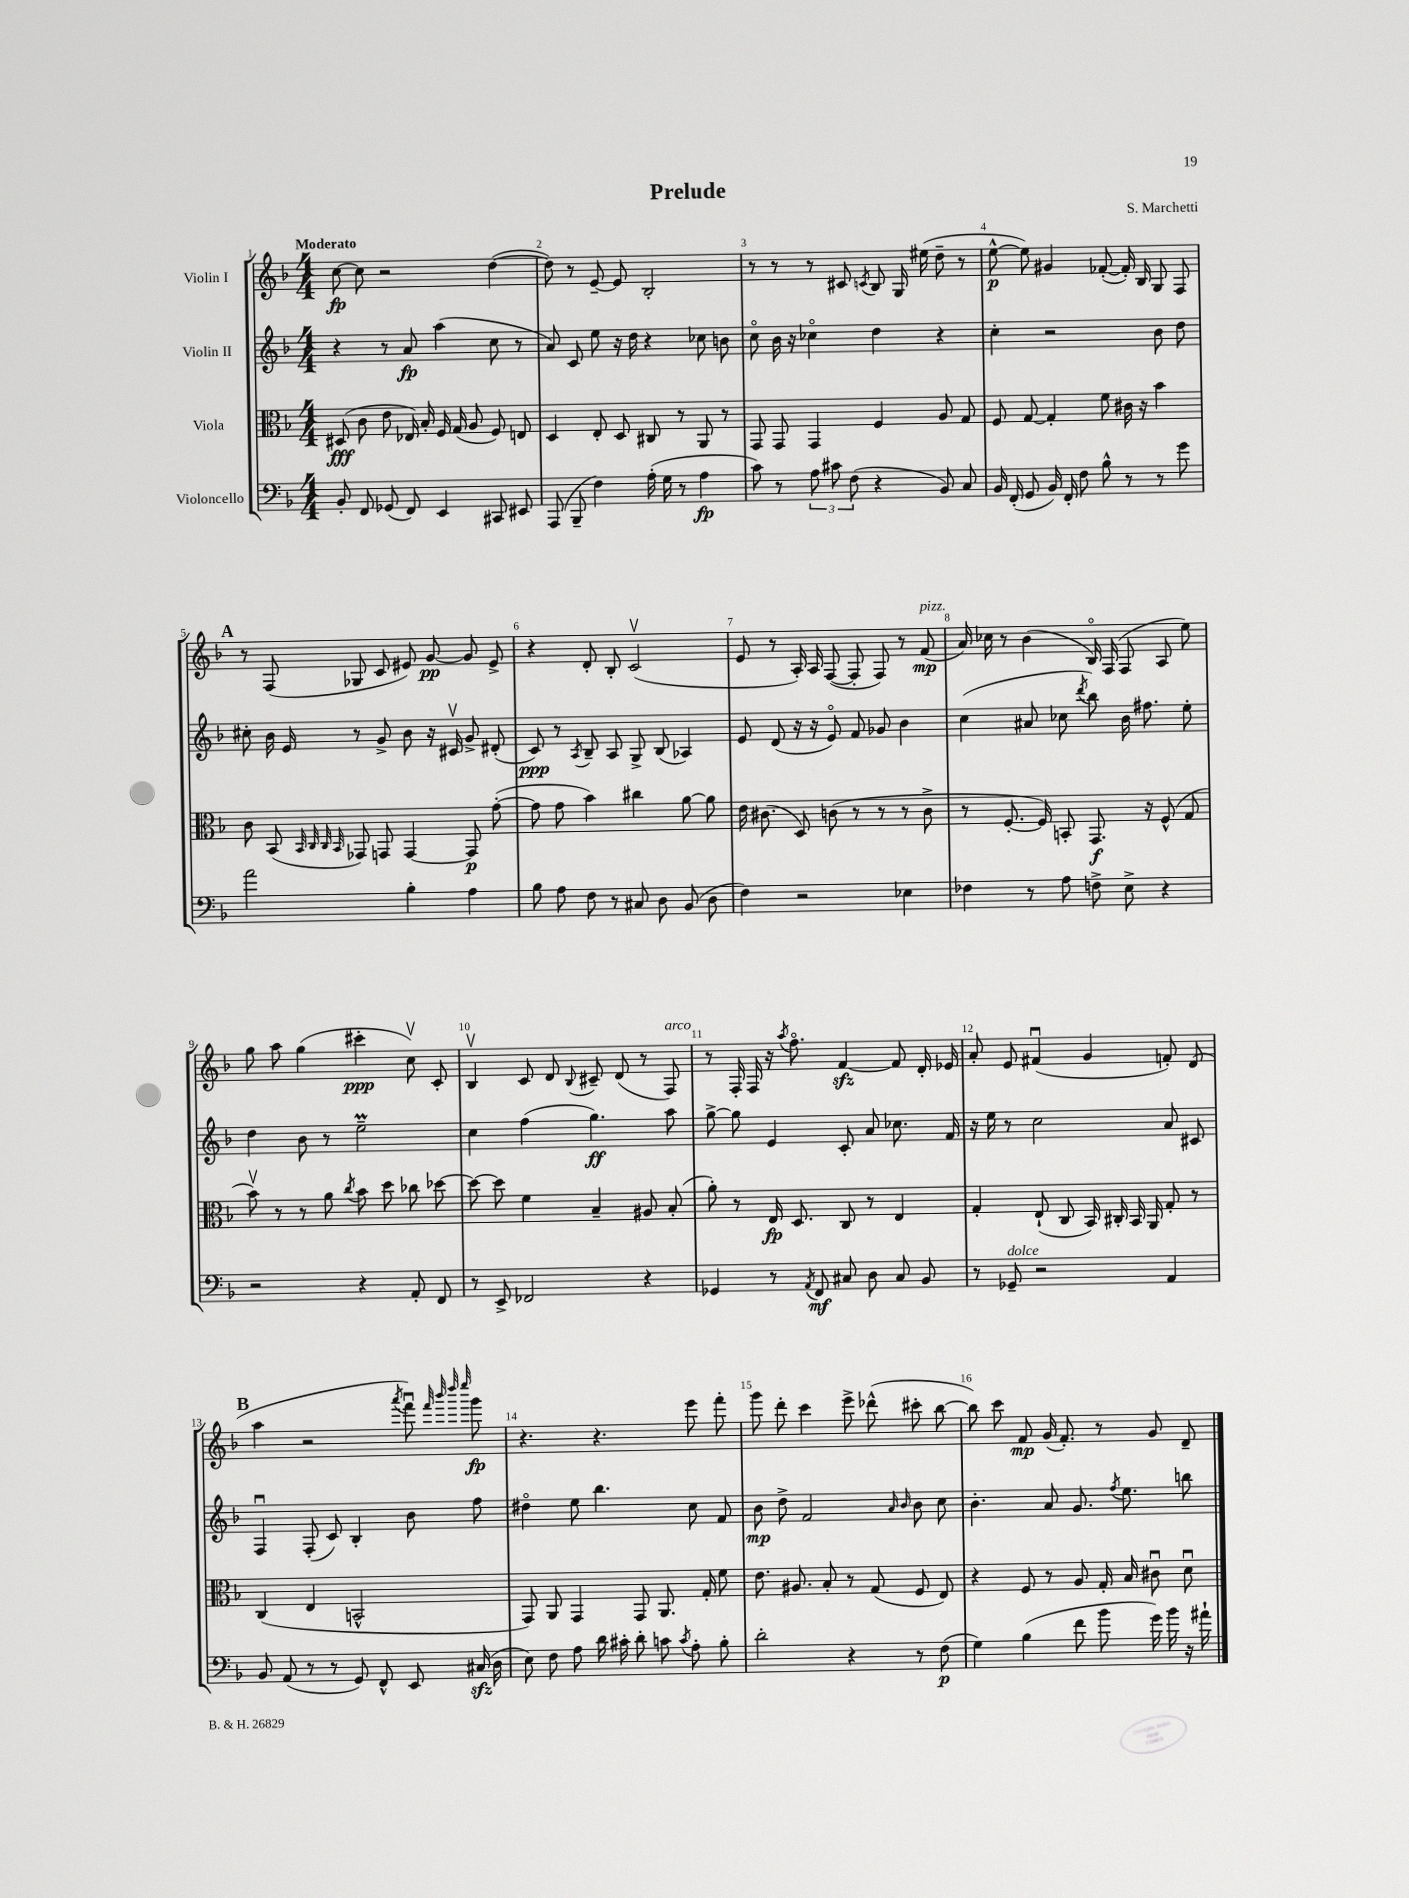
\header { title = "Prelude" composer = "S. Marchetti" }
<<
\new StaffGroup <<
\new Staff = "s0" \with { instrumentName = "Violin I" } {
    \clef treble \key f \major \numericTimeSignature \time 4/4 \tempo "Moderato"
    \autoBeamOff c''8~\fp c''8 r2 d''4~( |
    d''8) r8 e'8~-- e'8 bes2-. |
    r8 r8 r8 cis'8 \acciaccatura { c'8 } bes8 g16 eis''16( d''8-- r8 |
    e''8~-^\p e''8) gis'4 fes'8~-.( fes'16-.) bes16 g8 f8 |
    \mark \markup { \bold "A" } r8 f8( ges8 c'8 eis'8) g'8~\pp g'8 eis'8-> |
    r4 d'8-. bes8-. c'2\upbow( |
    e'8 r8 a16-.) a16 f8~( f8-. f8) r8 f'8\mp^\markup { \italic "pizz." }( |
    a'16) ces''16 r8 bes'4( bes16\flageolet) f16( f8 a8 e''8) |
    g''8 a''8 g''4( cis'''4-.\ppp c''8\upbow) c'8-. |
    bes4\upbow c'8 d'8 \appoggiatura { bes8 } cis'8-- d'8( r8 f8^\markup { \italic "arco" }) |
    r8 f16-. f16 r16 \acciaccatura { a''8 } f''8.\flageolet f'4~\sfz f'8 d'16-. ees'16 |
    a'8-. e'8 fis'4\downbow( g'4 f'8-.) d'8( |
    \mark \markup { \bold "B" } a''4 r2 \acciaccatura { a'''8 } f'''8\downbow) \grace { f'''32 bes'''32 d''''32 e''''32 } g'''8\fp |
    r4. r4. e'''8 f'''8-. |
    g'''8 d'''8-. c'''4 e'''8-> des'''8-^( cis'''8-. bes''8~ |
    bes''8) c'''8 f'8\mp g'16( f'8.-.) r8 g'8 d'8-- \bar "|." |
}
\new Staff = "s1" \with { instrumentName = "Violin II" } {
    \clef treble \key f \major \numericTimeSignature \time 4/4
    \autoBeamOff r4 r8 a'8\fp a''4( c''8 r8 |
    a'8) c'8 e''8 r16 d''16 r4 ces''8 b'8 |
    c''8\flageolet bes'16 r16 ces''4\flageolet d''4 r4 |
    c''4-. r2 bes'8 d''8 |
    \mark \markup { \bold "A" } cis''8-. bes'16 e'16 r8 g'8-> bes'8 r16 cis'16\upbow g'8-> dis'8-.( |
    c'8\ppp) r8 \acciaccatura { a8 } bes8-- a8 g8-> bes8( aes4) |
    e'8 d'8( r16 r16 e'8\flageolet) f'8 ges'8 bes'4 |
    c''4( ais'8 ces''8 \acciaccatura { d'''8 } bes''8) bes'16 fis''8. e''8-. |
    d''4 bes'8 r8 e''2--\prall |
    c''4 f''4( g''4.\ff) a''8 |
    g''8~-> g''8 e'4 c'8-. a'8 ces''8. f'16 |
    r16 e''16 r8 c''2 a'8 cis'8 |
    \mark \markup { \bold "B" } f4\downbow f8-.( c'8) bes4-. bes'8 f''8 |
    dis''4\flageolet e''8 bes''4. c''8 f'8 |
    bes'8\mp d''8-> f'2 \grace { a'16 bes'16 } bes'8 c''8 |
    bes'4.-. a'8 g'8. \acciaccatura { f''8 } e''8. b''8 \bar "|." |
}
\new Staff = "s2" \with { instrumentName = "Viola" } {
    \clef alto \key f \major \numericTimeSignature \time 4/4
    \autoBeamOff dis8\fff( c'8 e'8 ees16) bes16-. f16 g16( a8 f8) e8 |
    d4 e8-. d8 cis8 r8 a,8 r8 |
    g,8 g,8 g,4 f4 a8 g8 |
    f8 g8~ g4-. f'8 cis'16 r16 bes'4 |
    \mark \markup { \bold "A" } c'8 bes,8( \grace { bes,32 c32 c32 bes,32 } ges,8) g,8 g,4~ g,8\p g'8~-.( |
    g'8 g'8 bes'4) cis''4 a'8~ a'8 |
    e'16 cis'8.( d8) c'8( r8 r8 r8 c'8-> |
    r8 f8.~-. f16) b,8-. g,8.\f r16 f8-^( g8 |
    bes'8\upbow) r8 r8 a'8 \acciaccatura { c''8 } bes'8 d''8 ces''8 des''8~ |
    des''8~ des''8 f'4 bes4-- ais8 bes8-.( |
    a'8-.) r8 e16\fp d8. c8 r8 e4 |
    g4-. e8-!( c8 bes,16) cis16-. bes,16 a,16 g8-. r8 |
    \mark \markup { \bold "B" } c4( e4 b,2-^ |
    g,8) a,8 g,4 g,8 a,8. g16-. f'8 |
    e'8. ais8. bes8-. r8 g8( f8 e8) |
    r4 f8 r8 a8 g16-. bes16 cis'8\downbow d'8\downbow \bar "|." |
}
\new Staff = "s3" \with { instrumentName = "Violoncello" } {
    \clef bass \key f \major \numericTimeSignature \time 4/4
    \autoBeamOff bes,8-. f,8 ges,8( f,8) e,4 cis,8 eis,8 |
    a,,8( bes,,8-- f4) a16-.( g16 r8 a4\fp |
    c'8) r8 \tuplet 3/2 { a8 cis'8 f8( } r4 bes,8) c8 |
    bes,16 f,16-.( g,8 bes,16) f,16-. f8 bes8-^ r8 r8 g'8 |
    \mark \markup { \bold "A" } a'2 bes4-. a4 |
    bes8 a8 f8 r8 cis8 d8 bes,8( d8 |
    f4) r2 ees4 |
    fes4 r8 a8 f8-> e8-> r4 |
    r2 r4 a,8-. f,8 |
    r8 e,8-> fes,2 r4 |
    ges,4 r8 \acciaccatura { a,8 } f,8\mf cis8 d8 cis8 bes,8 |
    r8 ges,8--^\markup { \italic "dolce" } r2 a,4 |
    \mark \markup { \bold "B" } bes,8 a,8( r8 r8 g,8) f,8-^ e,8 cis16\sfz( d16 |
    e8) f8 a8 d'16 cis'16-. d'8-. c'8 \acciaccatura { c'8 } a8-. bes8-. |
    d'2-. r4 r8 f8\p( |
    g4) bes4( f'8 bes'8 g'16) bes'16 r16 ais'16-! \bar "|." |
}
>>
>>
\layout { \context { \Score \override BarNumber.break-visibility = ##(#f #t #t) barNumberVisibility = #all-bar-numbers-visible } }
